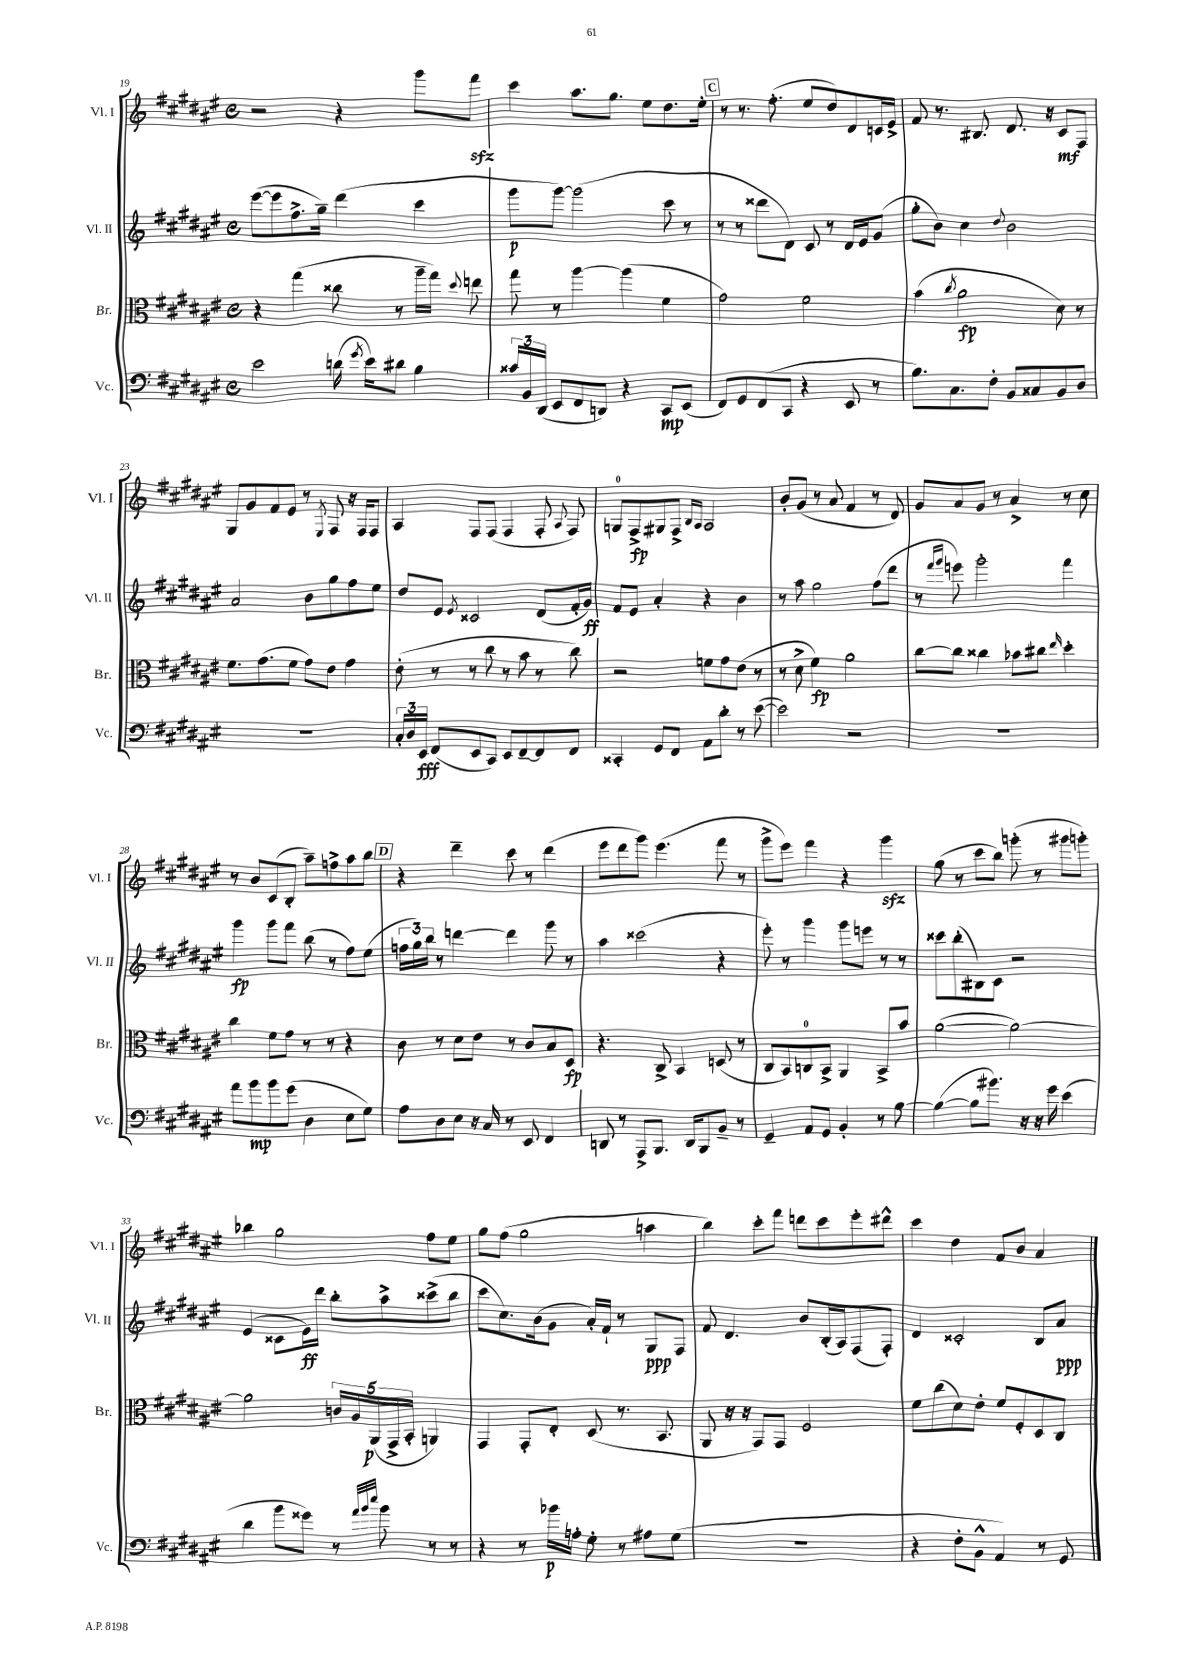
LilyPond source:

<<
\new StaffGroup <<
\new Staff = "s0" \with { instrumentName = "Vl. I" shortInstrumentName = "Vl. I" } {
    \clef treble \key fis \major \defaultTimeSignature \time 4/4
    \autoBeamOff r2 r4 gis'''8[ fis'''8]\sfz |
    cis'''4 ais''8.[ gis''8.] eis''8[ dis''8. eis''16]-. |
    \mark \markup { \box "C" } r8 r8. fis''8.-.( eis''8[ dis''8) dis'8 c'16 eis'16]-> |
    fis'8 r8. bis8. dis'8. r16 cis'8[\mf fis8] |
    gis8[ gis'8 fis'8 eis'8] r8 \acciaccatura { eis8 } fis8 r16 fis16[ fis8] |
    ais4 fis8[ fis8]( fis4 fis8-. \appoggiatura { ais8 } fis8) |
    g8[-0 fis8->\fp gis8 fis8]-> \grace { b16[ ais16] } ais2 |
    b'8[-. gis'8]( r8 ais'8 fis'4 r8 dis'8) |
    gis'8[ ais'8 gis'8] r8 ais'4-> r8 cis''8 |
    r8 b'8[ cis'8( b8]-. ais''8[--) f''8-> ais''8 b''8] |
    \mark \markup { \box "D" } r4 dis'''4-- cis'''8 r8 dis'''4( |
    eis'''8[ dis'''8 gis'''8]) eis'''4.( fis'''8 r8 |
    gis'''8[-> eis'''8]) fis'''4 r4 gis'''4\sfz |
    gis''8( r8 cis'''8[ b''8]) g'''8-.( r8 gis'''8[ g'''8]-.) |
    bes''4 gis''2 fis''8[ eis''8] |
    gis''8[ fis''8]( gis''2 a''4 |
    b''4) cis'''8[-. fis'''8] d'''8[ cis'''8 eis'''8-. dis'''8]-^ |
    cis'''4 dis''4 fis'8[ b'8] ais'4 \bar "|." |
}
\new Staff = "s1" \with { instrumentName = "Vl. II" shortInstrumentName = "Vl. II" } {
    \clef treble \key fis \major \defaultTimeSignature \time 4/4
    \autoBeamOff eis'''8[~( eis'''8 fis''8.-> gis''16]--) dis'''4( cis'''4 |
    gis'''8[\p gis'''8]~) gis'''2( cis'''8 r8 |
    \mark \markup { \box "C" } r8 r8 disis'''8[ dis'8]) cis'8 r8 dis'16[ eis'16 gis'8]( |
    gis''8[-. b'8]) cis''4 \appoggiatura { dis''8 } b'2 |
    ais'2 b'8[ gis''8 fis''8 eis''8] |
    dis''8[ eis'8] \acciaccatura { eis'8 } cisis'2 dis'8[( fis'16-. gis'16]\ff) |
    fis'8[ eis'8] ais'4-. r4 b'4 |
    r8 ais''8 gis''2 fis''8[( dis'''8] |
    r8 \grace { fis'''16[ gis'''16] } e'''8) gis'''2-. fis'''4 |
    gis'''4\fp gis'''8[ fis'''8] b''8( r8 fis''8[) eis''8]( |
    \mark \markup { \box "D" } \tuplet 3/2 { f''16[ gis''16) b''16] } r8 d'''4~ d'''4 gis'''8 r8 |
    ais''4 cisis'''2( r4 |
    eis'''8-.) r8 gis'''4 gis'''8[ e'''8] r8 r8 |
    cisis'''8[ b''8-.( bis8) cis'8] r2 |
    eis'4( cisis'8[ eis'16\ff) dis'''16] b''8[-. ais''8-> cisis'''8->( b''8] |
    cis'''8[ cis''8.) b'16( gis'8] ais'16[-.) fis'16]-! r8 gis8[\ppp fis8] |
    fis'8 dis'4. b'8[ b16-.( ais16) fis8( fis8]-.) |
    dis'4 cisis'2-. b8[ ais'8]\ppp \bar "|." |
}
\new Staff = "s2" \with { instrumentName = "Br." shortInstrumentName = "Br." } {
    \clef alto \key fis \major \defaultTimeSignature \time 4/4
    \autoBeamOff r4 gis''4( cisis''8 r8 ais''16[-- gis''16]) \appoggiatura { dis''8 } e''8 |
    gis''8 r8 ais''4~ ais''4( fis'4 |
    \mark \markup { \box "C" } gis'2) fis'2 |
    b'4( \acciaccatura { cis''8 } ais'2\fp dis'8) r8 |
    fis'8.[ gis'8.( fis'8] gis'8[) eis'8] gis'4 |
    eis'8-.( r8 r8 cis''8 r8 b'8 r8 cis''8) |
    r2 f'8[ gis'8 eis'8]( r8 |
    r8 dis'8-> fis'4\fp) ais'2 |
    cis''8[~ cis''8] cisis''4 bes'8[ cis''8] \grace { eis''16 } dis''4-. |
    cis''4 fis'8[ gis'8] r8 r8 r4 |
    \mark \markup { \box "D" } cis'8 r8 dis'8[ eis'8] r8 cis'8[ b8 dis8]\fp |
    r4. cis8-> b,4 d8( r8 |
    cis8[ b,8) c8-0 b,8]-> ais,4 b,8[-> b'8] |
    ais'2~( ais'2~) |
    ais'2 \tuplet 5/4 { c'16[ ais16 ais,16\p( gis,16-> b,16]-. } a,4) |
    gis,4 gis,8[-. eis8]-. dis8( r8. b,8. |
    ais,8 r16 r16 gis,8[) gis,8] fis2 |
    fis'8[ cis''8( dis'8) eis'8]-. fis'8[ fis8-. dis8 cis8] \bar "|." |
}
\new Staff = "s3" \with { instrumentName = "Vc." shortInstrumentName = "Vc." } {
    \clef bass \key fis \major \defaultTimeSignature \time 4/4
    \autoBeamOff eis'2 d'16( \acciaccatura { gis'8 } eis'16[) dis'8] b4 |
    \tuplet 3/2 { cisis'16[ b,16 dis,16]( } eis,8[ fis,8 d,8]) r4 cis,8[\mp eis,8]( |
    \mark \markup { \box "C" } fis,8[) gis,8 fis,8( cis,8] r4 eis,8 r8 |
    b8.[) cis8. fis8]-. b,8[ cisis8 b,8 dis8] |
    R1 |
    \tuplet 3/2 { cis16[-. dis16 eis,16]\fff } fis,8[( eis,8 cis,8]) eis,8[ fis,8~-- fis,8 fis,8] |
    cisis,4-. gis,8[ fis,8] ais,8[ dis'8]-. r8 eis'8~( |
    eis'2) r2 |
    R1 |
    ais'8[ b'8\mp b'8 gis'8]( dis4 eis8[ gis8]) |
    \mark \markup { \box "D" } ais8[ dis8 eis8] r16 cis16 r8 eis,8 fis,4 |
    d,8 r8 ais,,8[-> b,,8.] d,16[ b,,8 b,8]-- r8 |
    gis,4-- ais,8[ gis,8] b,4-. r8 b8~ |
    b4~( b8[ bis'8.]) r16 r16 gis'16 eis'4( |
    dis'4 b'8[ gisis'8]) r8 \grace { ais'32[ b'32 eis''32] } b'8 r8 r8 |
    r4 r8 bes'16[\p a16]-. gis8-. r8 ais8[ gis8]( |
    R1 |
    r4 fis8[-. b,8]-^ ais,4) r8 gis,8 \bar "|." |
}
>>
>>
\layout { \context { \Score currentBarNumber = #19 } }
